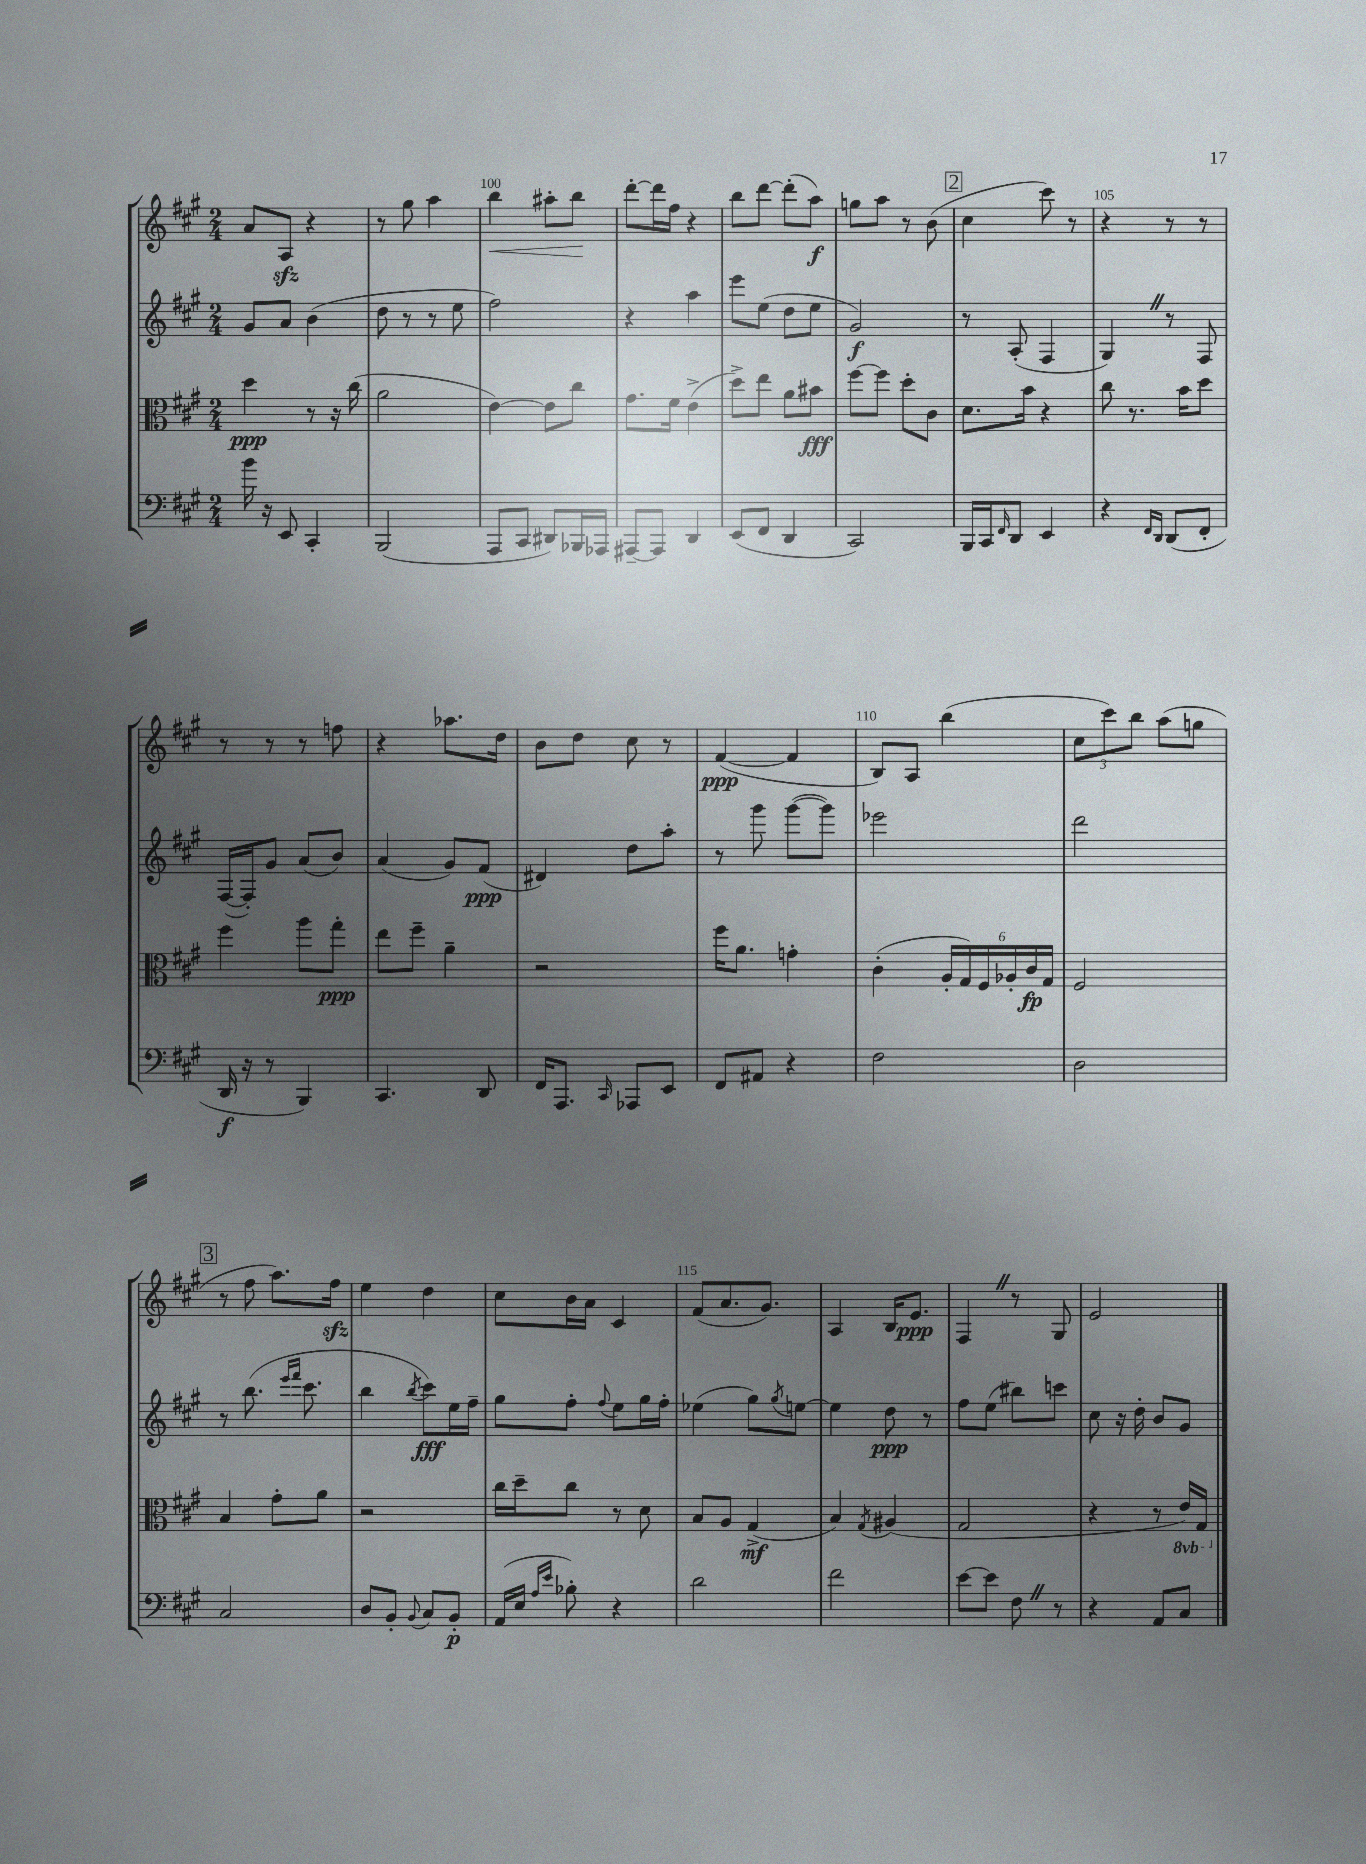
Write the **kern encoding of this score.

**kern	**kern	**kern	**kern
*staff4	*staff3	*staff2	*staff1
*clefF4	*clefC3	*clefG2	*clefG2
*k[f#c#g#]	*k[f#c#g#]	*k[f#c#g#]	*k[f#c#g#]
*M2/4	*M2/4	*M2/4	*M2/4
16b\	4dd\	8g#/L	8a/L
16r	.	.	.
8EE/	.	8a/J	8A/J
4CC#'/	8r	(4b\	4r
.	16r	.	.
.	(16cc#\	.	.
=	=	=	=
(2BBB/	2a\	8dd\	8r
.	.	8r	8gg#\
.	.	8r	4aa\
.	.	8ee\	.
=	=	=	=
8AAA/L	[4e\)	2ff#\)	4bb\
8CC#/J	.	.	.
8DD#/L)	8e\]L	.	8aa#'\L
16BBB-/L	8cc#\J	.	8bb\J
16AAA-/JJ	.	.	.
=	=	=	=
[8AAA#~/L	8.g#\L	4r	[8ddd'\L
8AAA#/]J	.	.	16ddd\]L
.	16f#\Jk	.	16ff#\JJ
4DD/	(4e^\	4aa\	4r
=	=	=	=
(8EE/L	8dd^\L)	8eee\L	8bb\L
8FF#/J	8ee\J	(8ee\J	[8ddd\J
4DD/	8a\L	8dd\L	(8ddd'\]L
.	8b#\J	8ee\J	8aa\J)
=	=	=	=
2CC#/)	[8ff#\L	2g#/)	8gg\L
.	8ff#\]J	.	8aa\J
.	8dd'\L	.	8r
.	8c#\J	.	(8b\
=	=	=	=
16BBB/LL	8.d\L	8r	4cc#\
16CC#/J	.	.	.
16qqFF#/	.	.	.
8DD/J	.	(8A'/	.
.	16b\Jk	.	.
4EE/	4r	4F#/	8ccc#\)
.	.	.	8r
=	=	=	=
4r	8cc#\	4G#/)	4r
.	8.r	.	.
16qqFF#/LL	.	.	.
16qqDD/JJ	.	.	.
(8DD/L	.	8r	8r
.	16b\LK	.	.
8FF#'/J	8dd\J	8F#/	8r
=	=	=	=
16DD/	4ff#\	([16F#/LL	8r
16r	.	16F#'/]J)	.
8r	.	8g#/J	8r
4BBB/)	8aa\L	(8a/L	8r
.	8gg#'\J	8b/J)	8ff\
=	=	=	=
4.CC#/	8ee\L	(4a/	4r
.	8ff#~\J	.	.
.	4a~\	8g#/L)	8.aa-\L
8DD/	.	(8f#/J	.
.	.	.	16dd\Jk
=	=	=	=
16FF#/LK	2r	4d#/)	8b\L
8.AAA/J	.	.	.
.	.	.	8dd\J
16qqCC#/	.	.	.
8AAA-/L	.	8dd\L	8cc#\
8EE/J	.	8aa'\J	8r
=	=	=	=
8FF#/L	16ff#\LK	8r	([4f#/
.	8.a\J	.	.
8AA#/J	.	8ggg#\	.
4r	4g'\	([8ggg#\L	4f#/]
.	.	8ggg#\]J)	.
=	=	=	=
2F#\	(4c#'\	2eee-\	8B/L)
.	.	.	8A/J
.	24A'/LL	.	(4bb\
.	24G#/)	.	.
.	24F#/	.	.
.	24A-'/	.	.
.	24c#/	.	.
.	24G#/JJ	.	.
=	=	=	=
2D\	2F#/	2ddd\	12cc#\L
.	.	.	12ccc#\)
.	.	.	12bb\J
.	.	.	(8aa\L
.	.	.	8gg\J
=	=	=	=
2C#/	4B/	8r	8r
.	.	(8.bb\	8ff#\
.	8g#'\L	.	8.aa\L)
.	.	16qqeee/LL	.
.	.	16qqfff#/JJ	.
.	.	8.ccc#\	.
.	8a\J	.	.
.	.	.	16ff#\Jk
=	=	=	=
8D/L	2r	4bb\	4ee\
8BB'/J	.	.	.
8qqBB/	.	8qbb/	.
8C#/L	.	8ccc#\L)	4dd\
8BB'/J	.	16ee\L	.
.	.	16ff#~\JJ	.
=	=	=	=
(16AA/LL	16cc#\LL	8gg#\L	8cc#\L
16E/JJ	16dd~\J	.	.
16qqA/LL	.	.	.
16qqe/JJ	.	.	.
8B-'\)	8cc#\J	8ff#'\J	16b\L
.	.	.	16a\JJ
.	.	8qqff#/	.
4r	8r	8ee\L	4c#/
.	8d\	16gg#\L	.
.	.	16ff#'\JJ	.
=	=	=	=
2d\	8B/L	(4ee-\	(8f#/L
.	8A/J	.	8.a/
.	(4G#^/	8gg#\L)	.
.	.	.	8.g#/J)
.	.	8qgg#/	.
.	.	[8ee\J	.
=	=	=	=
2f#\	4B/)	4ee\]	4A/
.	8qG#/	.	.
.	(4A#/	8dd\	16B/LK
.	.	.	8.e/J
.	.	8r	.
=	=	=	=
[8e\L	2G#/	8ff#\L	4F#/
8e\]J	.	(8ee\J	.
8F#\	.	8bb#\L)	8r
8r	.	8ccc\J	8G#/
=	=	=	=
4r	4r	8cc#\	2e/
.	.	16r	.
.	.	16dd'\	.
8AA/L	8r	8b/L	.
8C#/J	16E/LL)	8g#/J	.
.	16GG#/JJ	.	.
==	==	==	==
*-	*-	*-	*-
